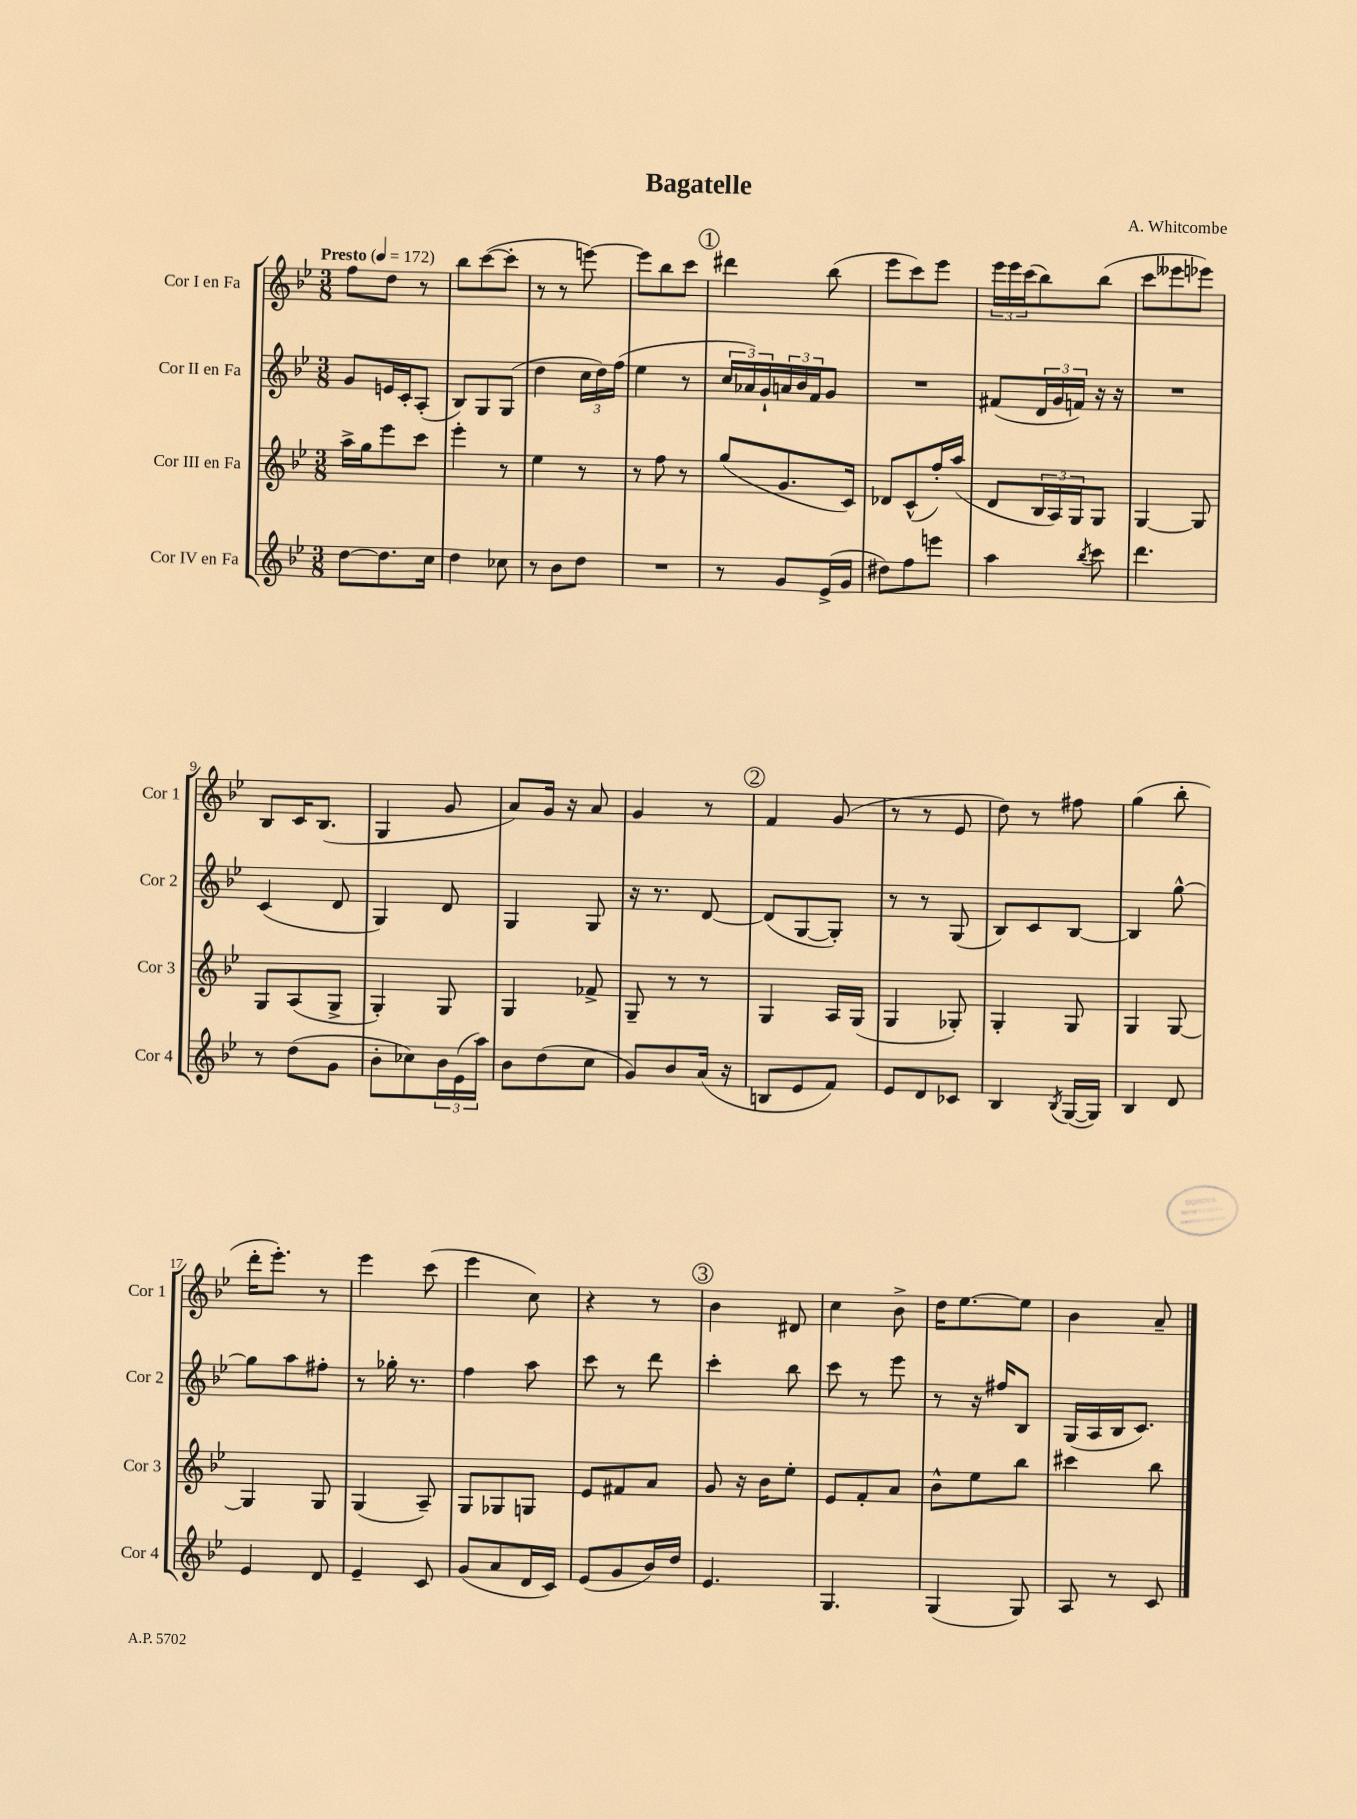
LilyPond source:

\header { title = "Bagatelle" composer = "A. Whitcombe" }
<<
\new StaffGroup <<
\new Staff = "s0" \with { instrumentName = "Cor I en Fa" shortInstrumentName = "Cor 1" } {
    \clef treble \key bes \major \numericTimeSignature \time 3/8 \tempo "Presto" 4 = 172
    f''8 d''8 r8 |
    bes''8 c'''8~( c'''8-. |
    r8 r8 e'''8~) |
    e'''8 bes''8 c'''8 |
    \mark \markup { \circle "1" } dis'''4 bes''8( |
    ees'''8 c'''8) ees'''8 |
    \tuplet 3/2 { ees'''16 ees'''16 c'''16( } bes''8) bes''8( |
    c'''8 eeses'''8 ees'''8) |
    bes8 c'16 bes8.( |
    g4 g'8 |
    a'8) g'16 r16 a'8 |
    g'4 r8 |
    \mark \markup { \circle "2" } f'4 g'8( |
    r8 r8 ees'8 |
    d''8) r8 fis''8 |
    g''4( bes''8-. |
    d'''16-. ees'''8.-.) r8 |
    ees'''4 c'''8( |
    ees'''4 c''8) |
    r4 r8 |
    \mark \markup { \circle "3" } bes'4 dis'8 |
    c''4 bes'8-> |
    d''16 ees''8.~ ees''8 |
    bes'4 a'8-- \bar "|." |
}
\new Staff = "s1" \with { instrumentName = "Cor II en Fa" shortInstrumentName = "Cor 2" } {
    \clef treble \key bes \major \numericTimeSignature \time 3/8
    g'8 e'16 c'16-. a8-.( |
    bes8) g8 g8( |
    d''4 \tuplet 3/2 { c''16 d''16) f''16( } |
    ees''4 r8 |
    \mark \markup { \circle "1" } \tuplet 3/2 { c''16 aes'16) g'16-! } \tuplet 3/2 { a'16 bes'16 f'16 } g'8 |
    R4. |
    fis'8( \tuplet 3/2 { d'16 g'16 f'16) } r16 r16 |
    R4. |
    c'4( d'8 |
    g4) d'8 |
    g4 g8 |
    r16 r8. d'8~ |
    \mark \markup { \circle "2" } d'8( g8~ g8-.) |
    r8 r8 g8( |
    bes8) c'8 bes8~ |
    bes4 g''8~-^ |
    g''8 a''8 fis''8-. |
    r8 ges''16-. r8. |
    f''4 a''8 |
    c'''8 r8 d'''8 |
    \mark \markup { \circle "3" } c'''4-. bes''8 |
    c'''8 r8 ees'''8 |
    r8 r16 fis''16 bes8 |
    g16( a16 bes16 c'8.) \bar "|." |
}
\new Staff = "s2" \with { instrumentName = "Cor III en Fa" shortInstrumentName = "Cor 3" } {
    \clef treble \key bes \major \numericTimeSignature \time 3/8
    a''16-> g''16 ees'''8 c'''8 |
    ees'''4-. r8 |
    ees''4 r8 |
    r8 f''8 r8 |
    \mark \markup { \circle "1" } g''8( g'8. c'16) |
    des'8 c'8-^( f''16-.) a''16( |
    d'8 \tuplet 3/2 { bes16 a16) g16 } g8 |
    g4~ g8 |
    g8 a8( g8-> |
    g4-.) g8 |
    g4 fes'8-> |
    g8-- r8 r8 |
    \mark \markup { \circle "2" } g4 a16 g16( |
    g4 ges8-.) |
    g4-. g8 |
    g4 g8~ |
    g4 g8 |
    g4( a8--) |
    g8 ges8 g8 |
    ees'8 fis'8 a'8 |
    \mark \markup { \circle "3" } g'8 r16 bes'16 ees''8-. |
    ees'8 f'8-. a'8 |
    bes'8-^ ees''8 bes''8 |
    cis'''4 bes''8 \bar "|." |
}
\new Staff = "s3" \with { instrumentName = "Cor IV en Fa" shortInstrumentName = "Cor 4" } {
    \clef treble \key bes \major \numericTimeSignature \time 3/8
    d''8~ d''8. c''16 |
    d''4 ces''8 |
    r8 bes'8 d''8 |
    R4. |
    \mark \markup { \circle "1" } r8 g'8 ees'16->( g'16 |
    dis''8) f''8 e'''8 |
    a''4 \acciaccatura { bes''8 } c'''8 |
    d'''4. |
    r8 d''8( g'8 |
    bes'8-. ces''8) \tuplet 3/2 { bes'16 ees'16( a''16) } |
    bes'8 d''8( c''8 |
    g'8) bes'8 a'16( r16 |
    \mark \markup { \circle "2" } b8 ees'8 f'8) |
    ees'8 d'8 ces'8 |
    bes4 \acciaccatura { bes8 } g16~( g16) |
    bes4 d'8 |
    ees'4 d'8 |
    ees'4-- c'8 |
    g'8( a'8 d'16 c'16) |
    ees'8( g'8 bes'16) d''16 |
    \mark \markup { \circle "3" } ees'4. |
    g4. |
    g4( g8) |
    a8 r8 c'8 \bar "|." |
}
>>
>>
